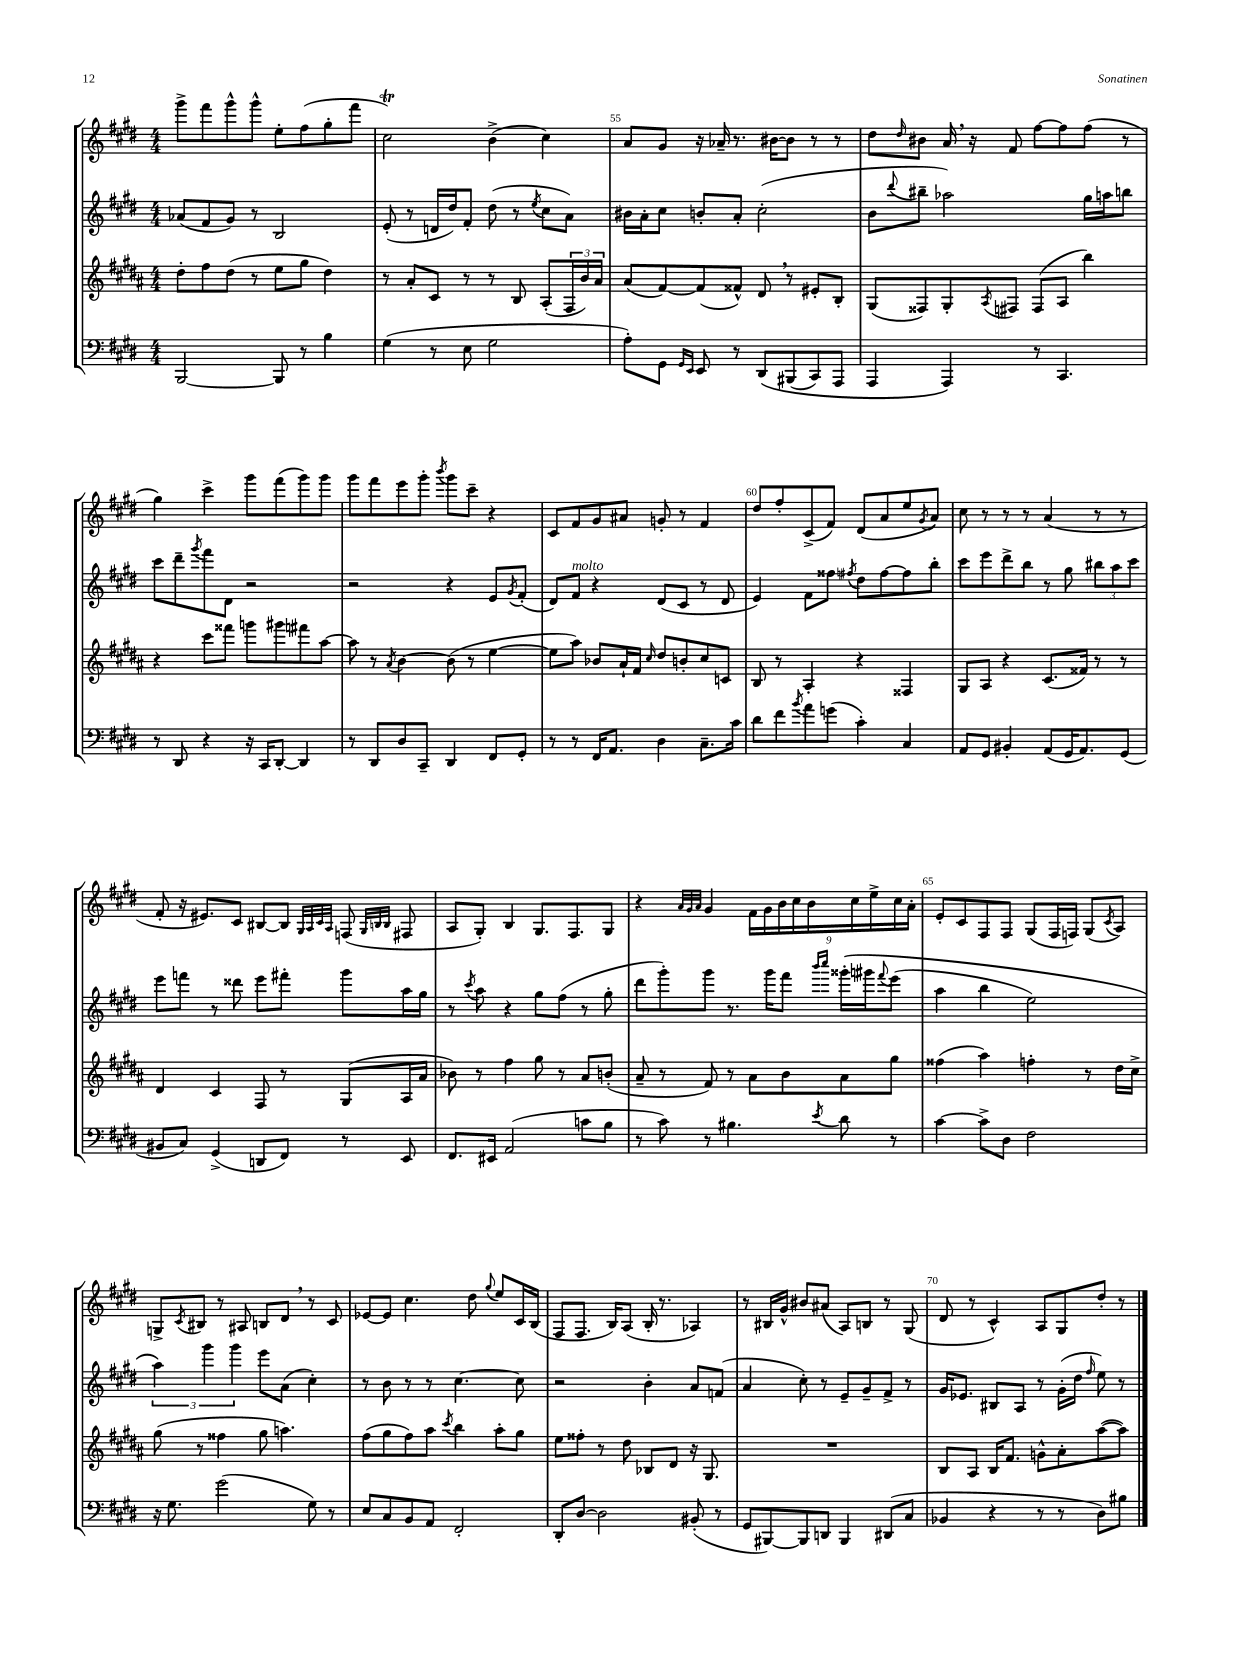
<<
\new StaffGroup <<
\new Staff = "s0" {
    \clef treble \key e \major \numericTimeSignature \time 4/4
    gis'''8-> fis'''8 gis'''8-^ gis'''8-^ e''8-. fis''8( gis''8-. fis'''8 |
    cis''2\trill) b'4->( cis''4) |
    a'8 gis'8 r16 aes'16-- r8. bis'16~ bis'8 r8 r8 |
    dis''8 \grace { dis''16 } bis'8 a'16 \breathe r16 fis'8 fis''8~ fis''8 fis''8( r8 |
    gis''4) cis'''4-> gis'''8 fis'''8( gis'''8) gis'''8 |
    gis'''8 fis'''8 e'''8 gis'''8-. \acciaccatura { b'''8 } gis'''8 cis'''8-- r4 |
    cis'8 fis'8 gis'8 ais'8 g'8-. r8 fis'4 |
    dis''8 fis''8-. cis'8->( fis'8) dis'8( a'8 e''8 \acciaccatura { gis'8 } a'8) |
    cis''8 r8 r8 r8 a'4( r8 r8 |
    fis'8-. r16 eis'8.) cis'8 bis8~ bis8 \grace { gis32 a32 cis'32 a32 } f8( \grace { gis32 b32 b32 } fis8 |
    a8 gis8-.) b4 gis8. fis8. gis8 |
    r4 \grace { a'32 gis'32 a'32 } gis'4 \tuplet 9/8 { fis'16 gis'16 b'16 cis''16 b'16 cis''16 e''16-> cis''16 a'16-. } |
    e'8-. cis'8 fis8 fis8 gis8( fis16 f16) gis8( \acciaccatura { cis'8 } a8) |
    g8-> \acciaccatura { cis'8 } bis8 r8 ais8 b8 dis'8 \breathe r8 cis'8 |
    ees'8~ ees'8 cis''4. dis''8 \appoggiatura { gis''8 } e''8 cis'16 b16( |
    fis8 fis8. b16) a8( b16-. r8. aes4) |
    r8 bis16 gis'16-^ bis'8 ais'8( a8) b8 r8 gis8( |
    dis'8 r8 cis'4-^) a8 gis8 dis''8-. r8 \bar "|." |
}
\new Staff = "s1" {
    \clef treble \key e \major \numericTimeSignature \time 4/4
    aes'8( fis'8 gis'8) r8 b2 |
    e'8-.( r8 d'16 dis''16) fis'8-. dis''8( r8 \acciaccatura { e''8 } cis''8 a'8) |
    bis'16 a'16-. cis''8 b'8-. a'8-. cis''2-.( |
    b'8 \appoggiatura { dis'''8 } bis''8-- aes''2) gis''16 a''16 b''8 |
    cis'''8 dis'''8-- \acciaccatura { gis'''8 } fis'''8 dis'8 r2 |
    r2 r4 e'8 \acciaccatura { gis'8 } fis'8-.( |
    dis'8) fis'8^\markup { \italic "molto" } r4 dis'8( cis'8 r8 dis'8 |
    e'4) fis'8 fisis''8 \acciaccatura { fis''8 } dis''8 fis''8~ fis''8 b''8-. |
    cis'''8 e'''8 dis'''8-> b''8 r8 gis''8 \tuplet 3/2 { bis''8 a''8 cis'''8 } |
    e'''8 f'''8 r8 disis'''8 e'''8 fis'''8-. gis'''8 a''16 gis''16 |
    r8 \acciaccatura { cis'''8 } a''8 r4 gis''8 fis''8( r8 gis''8-. |
    dis'''8 gis'''8-.) gis'''8 r8. gis'''16 fis'''8 \grace { b'''16 cis''''16 } gisis'''16-.\( gis'''16 \appoggiatura { fis'''8 } e'''8( |
    a''4 b''4 e''2) |
    \tuplet 3/2 { a''4\) gis'''4 gis'''4 } e'''8 a'8( cis''4-.) |
    r8 b'8 r8 r8 cis''4.~ cis''8 |
    r2 b'4-. a'8 f'8( |
    a'4 cis''8-.) r8 e'8-- gis'8-- fis'8-> r8 |
    gis'16 ees'8. bis8 a8 r8 gis'16-.( dis''16 \grace { fis''16 } e''8) r8 \bar "|." |
}
\new Staff = "s2" {
    \clef treble \key b \major \numericTimeSignature \time 4/4
    dis''8-. fis''8 dis''8( r8 e''8 gis''8 dis''4) |
    r8 ais'8-. cis'8 r8 r8 b8 ais8-.( \tuplet 3/2 { fis16 b'16) ais'16 } |
    ais'8( fis'8~) fis'8( fisis'8-^) dis'8 \breathe r8 eis'8-. b8-. |
    gis8( fisis8) gis8-. \acciaccatura { ais8 } fis8 fis8( ais8 b''4) |
    r4 cis'''8 fisis'''8 g'''8 gis'''8 fis'''8 ais''8~ |
    ais''8 r8 \acciaccatura { ais'8 } b'4~ b'8( r8 e''4~ |
    e''8 ais''8) bes'8 ais'16-! fis'16 \grace { cis''16 } dis''8 b'8-. cis''8 c'8 |
    b8 r8 ais4-. r4 fisis4 |
    gis8 ais8 r4 cis'8.( fisis'16) r8 r8 |
    dis'4 cis'4 fis8 r8 gis8( ais16 ais'16 |
    bes'8) r8 fis''4 gis''8 r8 ais'8 b'8-.( |
    ais'8-- r8 fis'8) r8 ais'8 b'8 ais'8 gis''8 |
    fisis''4( ais''4) f''4-. r8 dis''16 cis''16-> |
    gis''8( r8 fisis''4 gis''8 a''4.) |
    fis''8( gis''8 fis''8) ais''8 \acciaccatura { cis'''8 } b''4 ais''8-. gis''8 |
    e''8 fisis''8-. r8 dis''8 bes8 dis'8 r16 gis8. |
    R1 |
    b8 ais8 b16 fis'8. g'8-^ ais'8-. ais''8~( ais''8) \bar "|." |
}
\new Staff = "s3" {
    \clef bass \key e \major \numericTimeSignature \time 4/4
    b,,2~ b,,8 r8 b4 |
    gis4( r8 e8 gis2 |
    a8-.) gis,8 \grace { gis,16 e,16 } e,8 r8 dis,8\( bis,,8( cis,8) a,,8 |
    a,,4 a,,4\) r8 cis,4. |
    r8 dis,8 r4 r16 cis,16 dis,8~-. dis,4 |
    r8 dis,8 dis8 cis,8-- dis,4 fis,8 gis,8-. |
    r8 r8 fis,16 a,8. dis4 cis8.-- cis'16 |
    dis'8 fis'8 \acciaccatura { b'8 } a'8 g'8( cis'4-.) cis4 |
    a,8 gis,8 bis,4-. a,8( gis,16 a,8.) gis,8( |
    bis,8 cis8) gis,4->( d,8 fis,8) r8 e,8 |
    fis,8. eis,16 a,2( c'8 b8 |
    r8 cis'8) r8 bis4. \acciaccatura { e'8 } dis'8 r8 |
    cis'4~ cis'8-> dis8 fis2 |
    r16 gis8. gis'2( gis8) r8 |
    e8 cis8 b,8 a,8 fis,2-. |
    dis,8-. dis8~ dis2 bis,8-.( r8 |
    gis,8 bis,,8~) bis,,8 d,8 bis,,4 dis,8( cis8 |
    bes,4 r4 r8 r8 dis8) bis8 \bar "|." |
}
>>
>>
\layout { \context { \Score currentBarNumber = #53 \override BarNumber.break-visibility = ##(#f #t #t) barNumberVisibility = #(every-nth-bar-number-visible 5) } }
